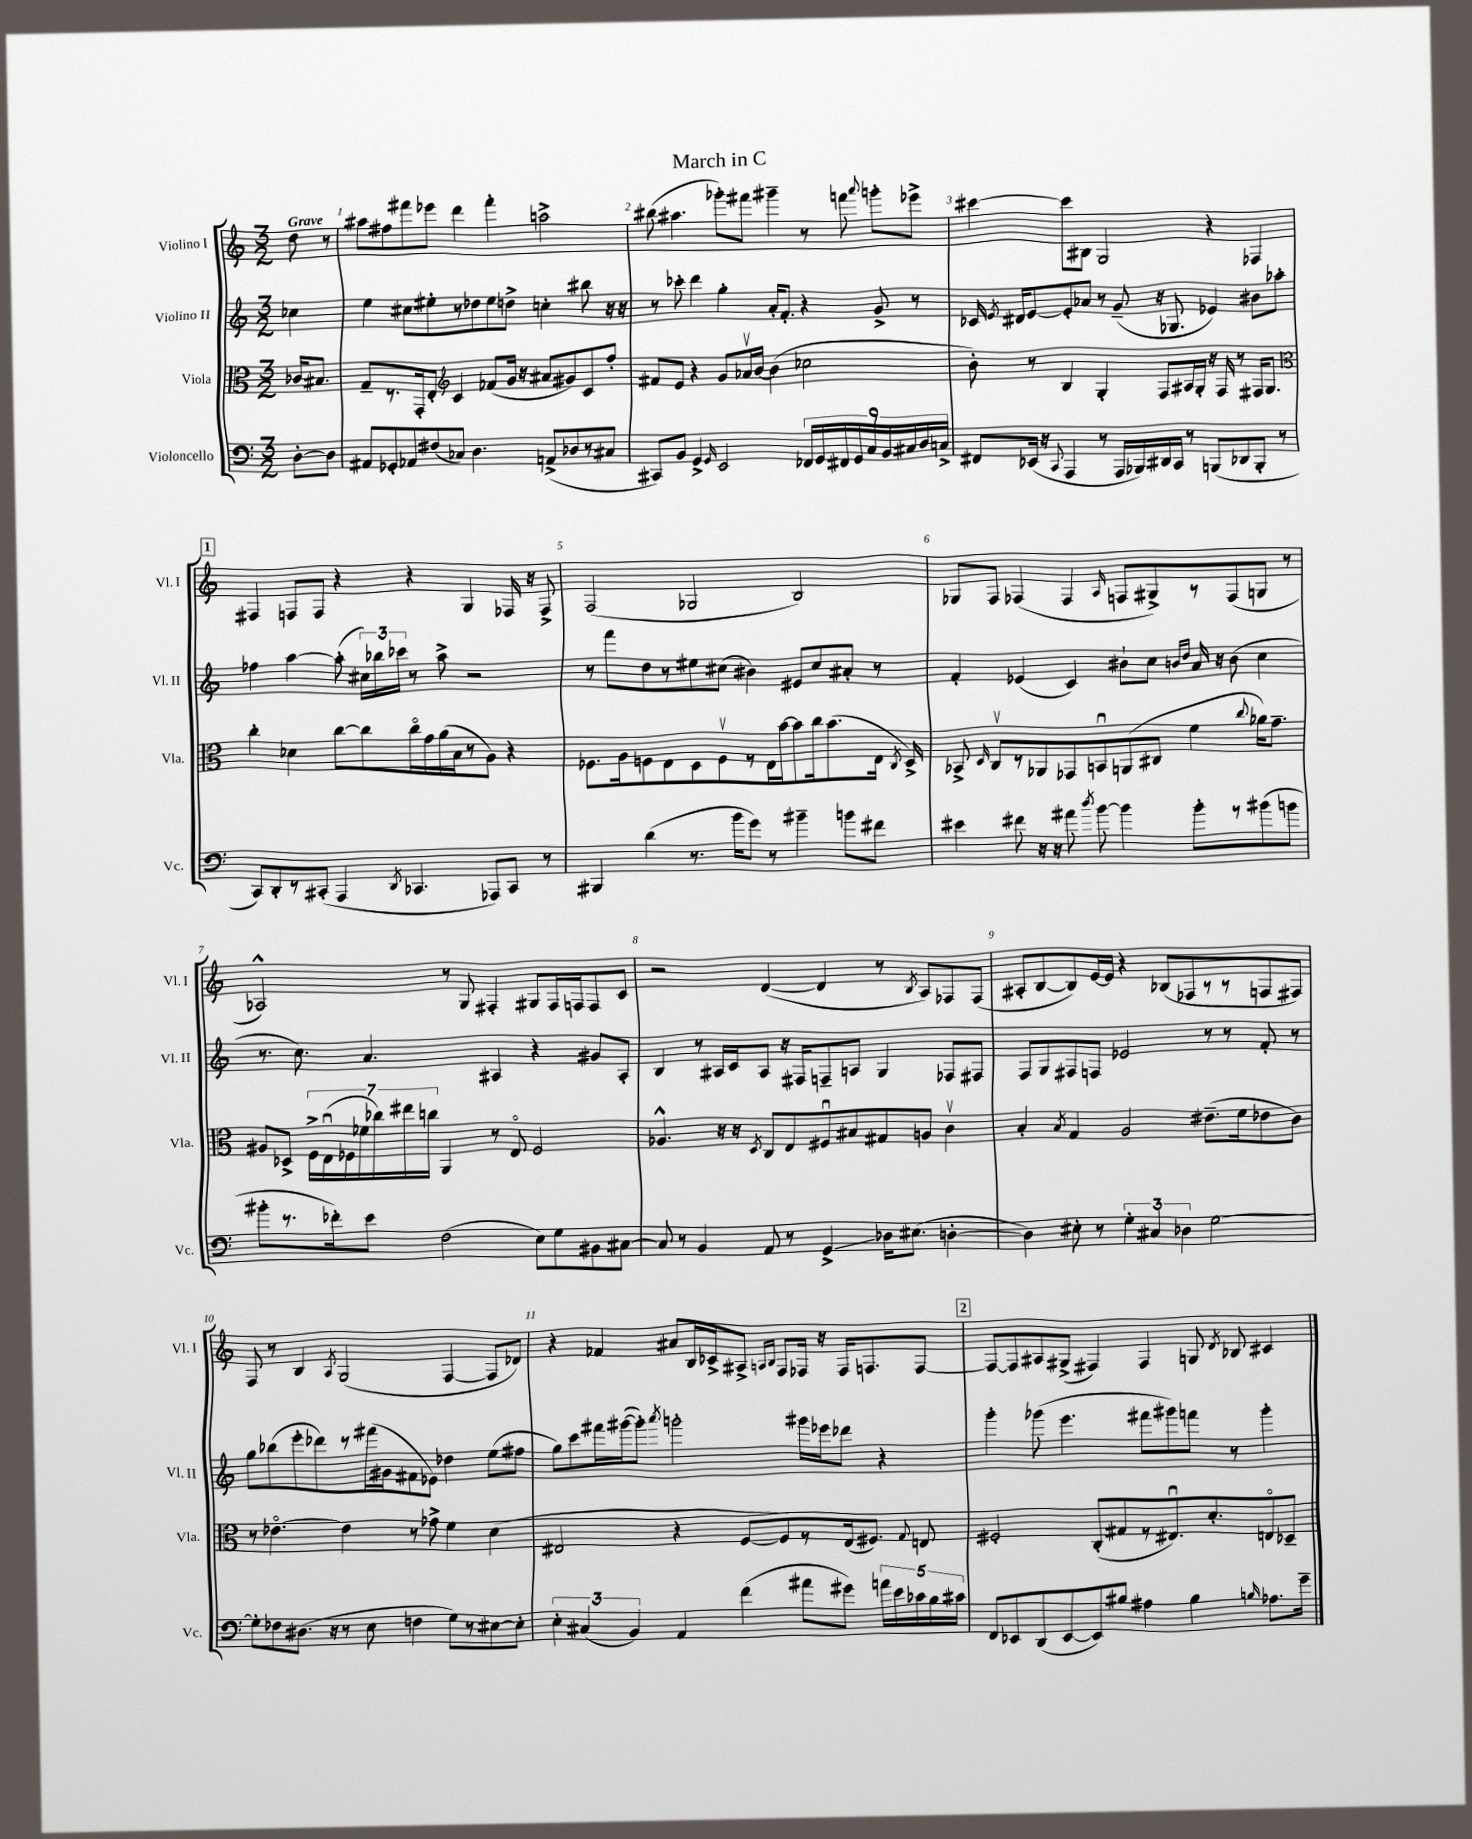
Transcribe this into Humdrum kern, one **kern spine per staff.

**kern	**kern	**kern	**kern
*staff4	*staff3	*staff2	*staff1
*clefF4	*clefC3	*clefG2	*clefG2
*k[]	*k[]	*k[]	*k[]
*M3/2	*M3/2	*M3/2	*M3/2
[8D'	16c-	4cc-	8dd
.	8.B#	.	.
8D]	.	.	8r
=	=	=	=
8AA#	8G~	4ee	8aa#
8GG-'	8.r	.	8ff#
8AA-	.	8cc#	8fff#
.	16GG'	.	.
(8F#	8E'	8ee#'	8eee-
*	*clefG2	*	*
8C-)	4c	8r	4ddd
4.D	.	8dd-	.
.	(8f-	8ee#	4fff#'
.	16g	8dd^	.
.	16r	.	.
(8AA^	8a#	4cc'	2aa^
8D-	8g#)	.	.
8r	8c	8bb#	.
8C#	8ff'	16r	.
.	.	16r	.
=	=	=	=
8CC#)	8f#	8r	(8bb#
8BB	8e	8ccc-'	4.aa#
4GG^	4r	4ddd	.
16qqGG	.	.	.
2EE	8g	4gg'	8ggg-')
.	16a-v	.	8fff#
.	[16b	.	.
.	(4b]	16a'	4ggg#~
.	.	8.f'	.
18FF-	2cc-	4r	8r
18GG	.	.	.
18FF#	.	.	.
.	.	.	8fff
18GG	.	.	.
18C	.	.	.
.	.	.	8qqaaa
.	.	8g^	8ggg'
18BB	.	.	.
18C#	.	.	.
.	.	8r	8eee-^
18D	.	.	.
18C^	.	.	.
=	=	=	=
8FF#	8b')	16c-	[4ccc#
.	.	8qe	.
.	.	16d#	.
(16EE-	8r	[8e	.
16r	.	.	.
8qqCC	.	.	.
4AAA	4B	8e']	8ccc#]
.	.	8a-	8B#
8r	4G'	8r	2G
16AAA	.	(8g~	.
16BBB-)	.	.	.
16DD#	8F	16r	.
16CC	.	8.G-	.
8r	16A#	.	.
.	16G'	.	.
(8BBB	16r	4e-)	4r
.	16F	.	.
8DD-	8r	.	.
8BBB'	16F#	8b#	4F-
.	8.G	.	.
8r	.	8aa-'	.
=	=	=	=
*	*clefC3	*	*
8CC)	4cc'	4ff-	4F#
8DD'	.	.	.
8r	4d-	[4aa	8F
(8CC#'	.	.	8F
4AAA	[8cc	(8aa']	4r
.	8cc]	24cc#)	.
.	.	24bb-	.
.	.	24ccc-	.
8qDD	.	.	.
4.CC-	16cco	8r	4r
.	16g	.	.
.	(16a	8aa^	.
.	16B	.	.
.	8r	2r	4G
8AAA-)	8A)	.	.
8CC-	4r	.	16F-
.	.	.	16r
8r	.	.	8F-^
=	=	=	=
4BBB#	8.F-	8r	(2F
.	.	8fff	.
.	16A	.	.
(4d	8F	8dd	.
.	8E	8r	.
8.r	8D	8ee#	2G-
.	8Fv	(8cc#	.
16b	.	.	.
8g)	8r	4b#)	.
8r	16E	.	.
.	[16b	.	.
4b#~	8b]	8e#	2B)
.	16cc	8cc#	.
.	(8.b	.	.
8b	.	8a#'	.
8f#	16E	8r	.
.	8qC	.	.
.	16D^)	.	.
=	=	=	=
4e#	8BB-^	4f'	8G-
.	16qqD	.	.
.	8Cv	.	8F
8f#	8r	(4e-	(4F-
16r	8AA-	.	.
16r	.	.	.
8a#	8GG-	4c)	4F-
8qdd	.	.	.
[8b	8BBu	.	.
.	.	.	16qqA
4b]	(8AA	8b#`	8F
.	8C#	8cc	8G#^)
.	.	16qqb	.
.	.	16qqdd	.
8b'	4f	16a	8r
.	.	16r	.
8r	.	(8b	(8F
.	8qqcc	.	.
(8b#	16a-)	4cc	8G
.	8.g~	.	.
8b	.	.	8r
=	=	=	=
8b#'	8A#	8.r	2A-^^)
8.r	8D-^	.	.
.	.	8.cc)	.
.	28F^	.	.
.	(28Eu	.	.
16f-')	.	.	.
.	28F-	.	.
.	28f-	.	.
8e	.	4.a	.
.	28cc-)	.	.
.	28ee#	.	.
.	28cc	.	.
(2F	4AA	.	8r
.	.	.	8G
.	8r	4A#	4F#'
.	8Eo	.	.
8E)	2F-	4r	8G#
8G	.	.	16F#
.	.	.	16F
8BB#	.	8g#	8F
[8C#	.	8A#'	8c
=	=	=	=
8C#]	4.A-^^	4B	2r
8r	.	.	.
4BB	.	8r	.
.	16r	16A#	.
.	16r	16c	.
.	8qD	.	.
8AA	8C	8A#	([4d
8r	8E	16r	.
.	.	16F#	.
4GG^	8F#u	8F~	4d]
.	8B#	8A	.
16D-	8G#	4G	8r
(8.E#	.	.	.
.	.	.	8qB
.	8A	.	8A)
[4D'	4cv	8F-	8F-
.	.	8F#	(8F-
=	=	=	=
4D])	4B'	8F	8A#'
.	.	8G	[8B
.	8qB	.	.
8E#'	4G	8F#	8B])
8r	.	8F	[16e
.	.	.	16e]
6G'	2A	2e-	4r
6C#	.	.	.
.	.	.	(8B-
6D-	.	.	.
.	.	.	8F-
[2G	(8.e#~	8r	8r
.	.	8r	8r
.	16f	.	.
.	8e-	8f'	8F
.	8c)	8r	8F#)
=	=	=	=
8G']	8r	8gg	8F
8F-	[4.e-o	(8bb-	8r
(8.D#	.	8eee'	4B
.	.	8ddd-)	.
16r	.	.	.
.	.	.	8qA
8r	4e-]	8r	(2G
8E	.	(16fff#	.
.	.	16g#	.
4F	8r	8f#	.
.	8g-^	8e-)	.
8G)	4f	4dd-	[4F
8r	.	.	.
[8E#	(4d	(8ee	8F]
8E#']	.	8ff#	8d-)
=	=	=	=
6E'	2E#	8gg)	4r
.	.	8ccc	.
(6C#	.	.	.
.	.	16fff#	4f-
.	.	([16ggg#	.
6BB)	.	.	.
.	.	8ggg#'])	.
.	.	8qaaa	.
4AA	4r	2ggg'	8a#
.	.	.	16B
.	.	.	16c-^
(4f	[8F	.	8A#^
.	.	.	16qqA
.	.	.	16qqB
.	8F])	.	8F
8a#	8r	16ggg#	16F-
.	.	16eee-	16r
8g#)	(16E#	8ddd-	16F-
.	8.F#)	.	8.F
20a	.	4r	.
20e	.	.	.
20c-	.	.	.
.	8qqG	.	.
.	8E	.	[8F
20B	.	.	.
20c#	.	.	.
=	=	=	=
8FF	2F#'	4ggg'	8F_
8EE-	.	.	8F]
(8DD	.	(8ggg-	8A#
[8EE-	.	4.eee	(8G#^
8EE-])	(8C'	.	4F#)
8B#	8G#	.	.
4A#	8r	8fff#	4F#
.	8.E#u)	8ggg#)	.
4B#	.	8fff	8G
.	8.d'	.	.
.	.	.	8qd
.	.	8r	8B-
16qqB	.	.	.
8.A-	8Eo	4ggg#'	4c#
.	8D-~	.	.
16g~	.	.	.
==	==	==	==
*-	*-	*-	*-
